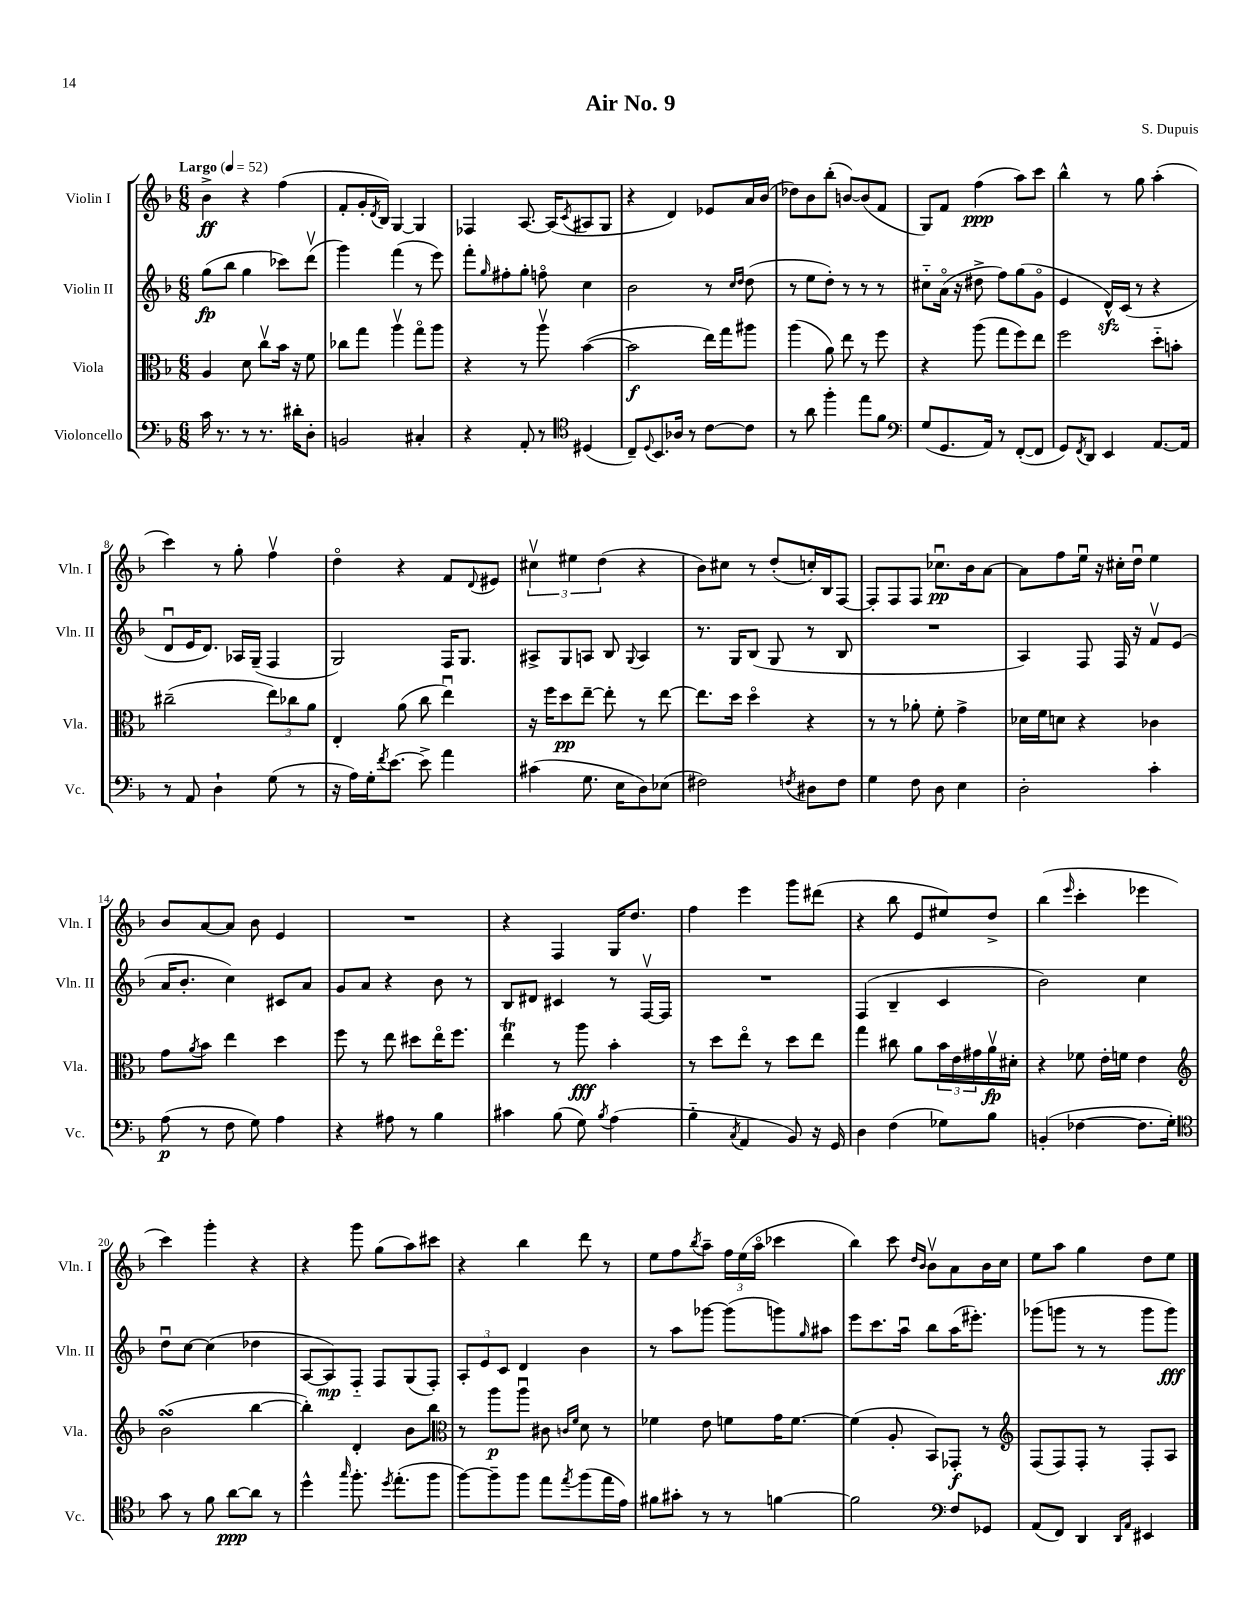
\header { title = "Air No. 9" composer = "S. Dupuis" }
<<
\new StaffGroup <<
\new Staff = "s0" \with { instrumentName = "Violin I" shortInstrumentName = "Vln. I" } {
    \clef treble \key f \major \numericTimeSignature \time 6/8 \tempo "Largo" 4 = 52
    bes'4->\ff r4 f''4( |
    f'8-. g'16-. \acciaccatura { d'8 } bes16) g4~ g4 |
    fes4 a8.~ a16( \acciaccatura { c'8 } ais8 g8 |
    r4 d'4) ees'8 a'16 bes'16( |
    des''8) bes'8 bes''8-.( b'8~) b'8( f'8 |
    g8) f'8 f''4\ppp( a''8) c'''8 |
    bes''4-^ r8 g''8 a''4-.( |
    c'''4) r8 g''8-. f''4\upbow |
    d''4\flageolet r4 f'8 \appoggiatura { d'8 } eis'8 |
    \tuplet 3/2 { cis''4\upbow eis''4 d''4( } r4 |
    bes'8) cis''8 r8 d''8-.( c''16-.) bes16 f8~ |
    f8-. f8 f8 ces''8.\downbow\pp bes'16 a'8~ |
    a'8 f''8 e''16\downbow r16 cis''16-. d''16\downbow e''4 |
    bes'8 a'8~ a'8 bes'8 e'4 |
    R2. |
    r4 f4 g16 d''8. |
    f''4 e'''4 g'''8 dis'''8( |
    r4 bes''8 e'8 eis''8) d''8-> |
    bes''4( \grace { e'''16 } c'''4-. ees'''4 |
    c'''4) g'''4-. r4 |
    r4 g'''8 g''8( a''8) cis'''8 |
    r4 bes''4 d'''8 r8 |
    e''8 f''8 \acciaccatura { bes''8 } a''8-- \tuplet 3/2 { f''16 e''16( a''16\flageolet } ces'''4 |
    bes''4) c'''8 \grace { d''16 bes'16 } bes'8\upbow a'8 bes'16 c''16 |
    e''8 a''8 g''4 d''8 e''8 \bar "|." |
}
\new Staff = "s1" \with { instrumentName = "Violin II" shortInstrumentName = "Vln. II" } {
    \clef treble \key f \major \numericTimeSignature \time 6/8
    g''8\fp( bes''8 g''4 ces'''8) d'''8\upbow( |
    g'''4) f'''4( r8 e'''8) |
    f'''8-. \grace { g''16 } fis''8-. g''8-. f''8\flageolet c''4 |
    bes'2 r8 \grace { c''16 d''16 } d''8( |
    r8 e''8 d''8-.) r8 r8 r8 |
    cis''8-_ a'16\flageolet( r16 dis''8-> f''8) g''8( g'8\flageolet |
    e'4 d'16-^\sfz) c'16( r8 r4 |
    d'8\downbow e'16 d'8.) aes16 g16--( f4 |
    g2) f16 g8. |
    ais8-> g8 a8 bes8 \appoggiatura { g8 } a4 |
    r8. g16 bes8( g8 r8 bes8 |
    R2. |
    a4) f8 f16 r16 f'8\upbow e'8( |
    a'16 bes'8.-. c''4) cis'8 a'8 |
    g'8 a'8 r4 bes'8 r8 |
    bes8 dis'8 cis'4 r8 f16~\upbow f16 |
    R2. |
    f4( bes4-- c'4 |
    bes'2) c''4 |
    d''8\downbow c''8~ c''4( des''4 |
    a8~ a8\mp) f8-_ f8 g8( f8-.) |
    \tuplet 3/2 { a8-. e'8 c'8 } d'4 bes'4 |
    r8 a''8 ges'''8~ ges'''8( g'''8) \grace { g''16 } ais''8 |
    e'''8 c'''8. a''16\downbow bes''8 a''16( eis'''8.-.) |
    ges'''8( g'''8 r8 r8 g'''8 g'''8\fff) \bar "|." |
}
\new Staff = "s2" \with { instrumentName = "Viola" shortInstrumentName = "Vla." } {
    \clef alto \key f \major \numericTimeSignature \time 6/8
    a4 d'8 c''8\upbow bes'16 r16 f'8 |
    ces''8 g''8 a''4\upbow g''8\flageolet a''8 |
    r4 r8 a''8\upbow bes'4~( |
    bes'2\f e''16) g''16 ais''8 |
    a''4( a'8) e''8 r8 f''8 |
    r4 a''8( g''8 f''8) e''8 |
    f''2 d''8-_ b'8-. |
    cis''2--( \tuplet 3/2 { e''8) ces''8 a'8 } |
    e4-. a'8( c''8 e''4\downbow) |
    r16 f''16 d''8\pp e''8~-- e''8-. r8 e''8~ |
    e''8. d''16 d''4\flageolet r4 |
    r8 r8 aes'8-. f'8-. g'4-> |
    des'16 f'16 d'8 r4 ces'4 |
    g'8 \acciaccatura { a'8 } bes'8 e''4 d''4 |
    f''8 r8 e''8 dis''8 e''16\flageolet f''8. |
    e''4\trill r8 a''8\fff bes'4-. |
    r8 d''8 e''8\flageolet r8 d''8 e''8 |
    g''4 cis''8 a'8 \tuplet 3/2 { bes'16 e'16 gis'16 } a'16\upbow\fp dis'16-. |
    r4 fes'8 e'16-. f'16 e'4 |
    \clef treble bes'2\turn( bes''4~ |
    bes''4-.) d'4-. bes'8 bes''8 |
    \clef alto r8 a''8\p a''8\downbow cis'8 \grace { c'16 f'16 } d'8 r8 |
    fes'4 e'8 f'8 g'16 f'8.~ |
    f'4( a8-. bes,8) ges,8-.\f r8 |
    \clef treble f8( f8) f8-. r8 f8-. a8 \bar "|." |
}
\new Staff = "s3" \with { instrumentName = "Violoncello" shortInstrumentName = "Vc." } {
    \clef bass \key f \major \numericTimeSignature \time 6/8
    c'16 r8. r8 r8. dis'16-. d8-. |
    b,2 cis4-. |
    r4 a,8-. r8 \clef tenor dis4( |
    c8--) \appoggiatura { d8 } bes,8. aes16 r8 c'8~ c'8 |
    r8 a'8 f''4-. e''8 f'8 |
    \clef bass g8( g,8. a,16) r8 f,8~-.( f,8 |
    g,8) \acciaccatura { f,8 } d,8 e,4 a,8.~ a,16 |
    r8 a,8 d4-! g8( r8 |
    r16 a16) g16-. \acciaccatura { f'8 } e'8.~ e'8-> a'4 |
    cis'4( g8. e16 d8) ees8( |
    fis2) \acciaccatura { f8 } dis8 f8 |
    g4 f8 d8 e4 |
    d2-. c'4-. |
    a8\p( r8 f8 g8) a4 |
    r4 ais8 r8 bes4 |
    cis'4 bes8( g8) \acciaccatura { bes8 } a4( |
    bes4-_ \acciaccatura { c8 } a,4 bes,8) r16 g,16 |
    d4 f4( ges8) bes8 |
    b,4-.( fes4~ fes8. g16-.) |
    \clef tenor g'8 r8 f'8 a'8~\ppp a'8 r8 |
    d''4-^ \grace { g''16 } f''8.-. \acciaccatura { d''8 } e''8.-.( f''8 |
    f''8~) f''8-- f''8 e''8 \acciaccatura { e''8 } f''8( e''16 e'16) |
    fis'8 gis'8-. r8 r8 f'4~ |
    f'2 \clef bass f8 ges,8 |
    a,8( f,8) d,4 \grace { d,16 a,16 } eis,4 \bar "|." |
}
>>
>>
